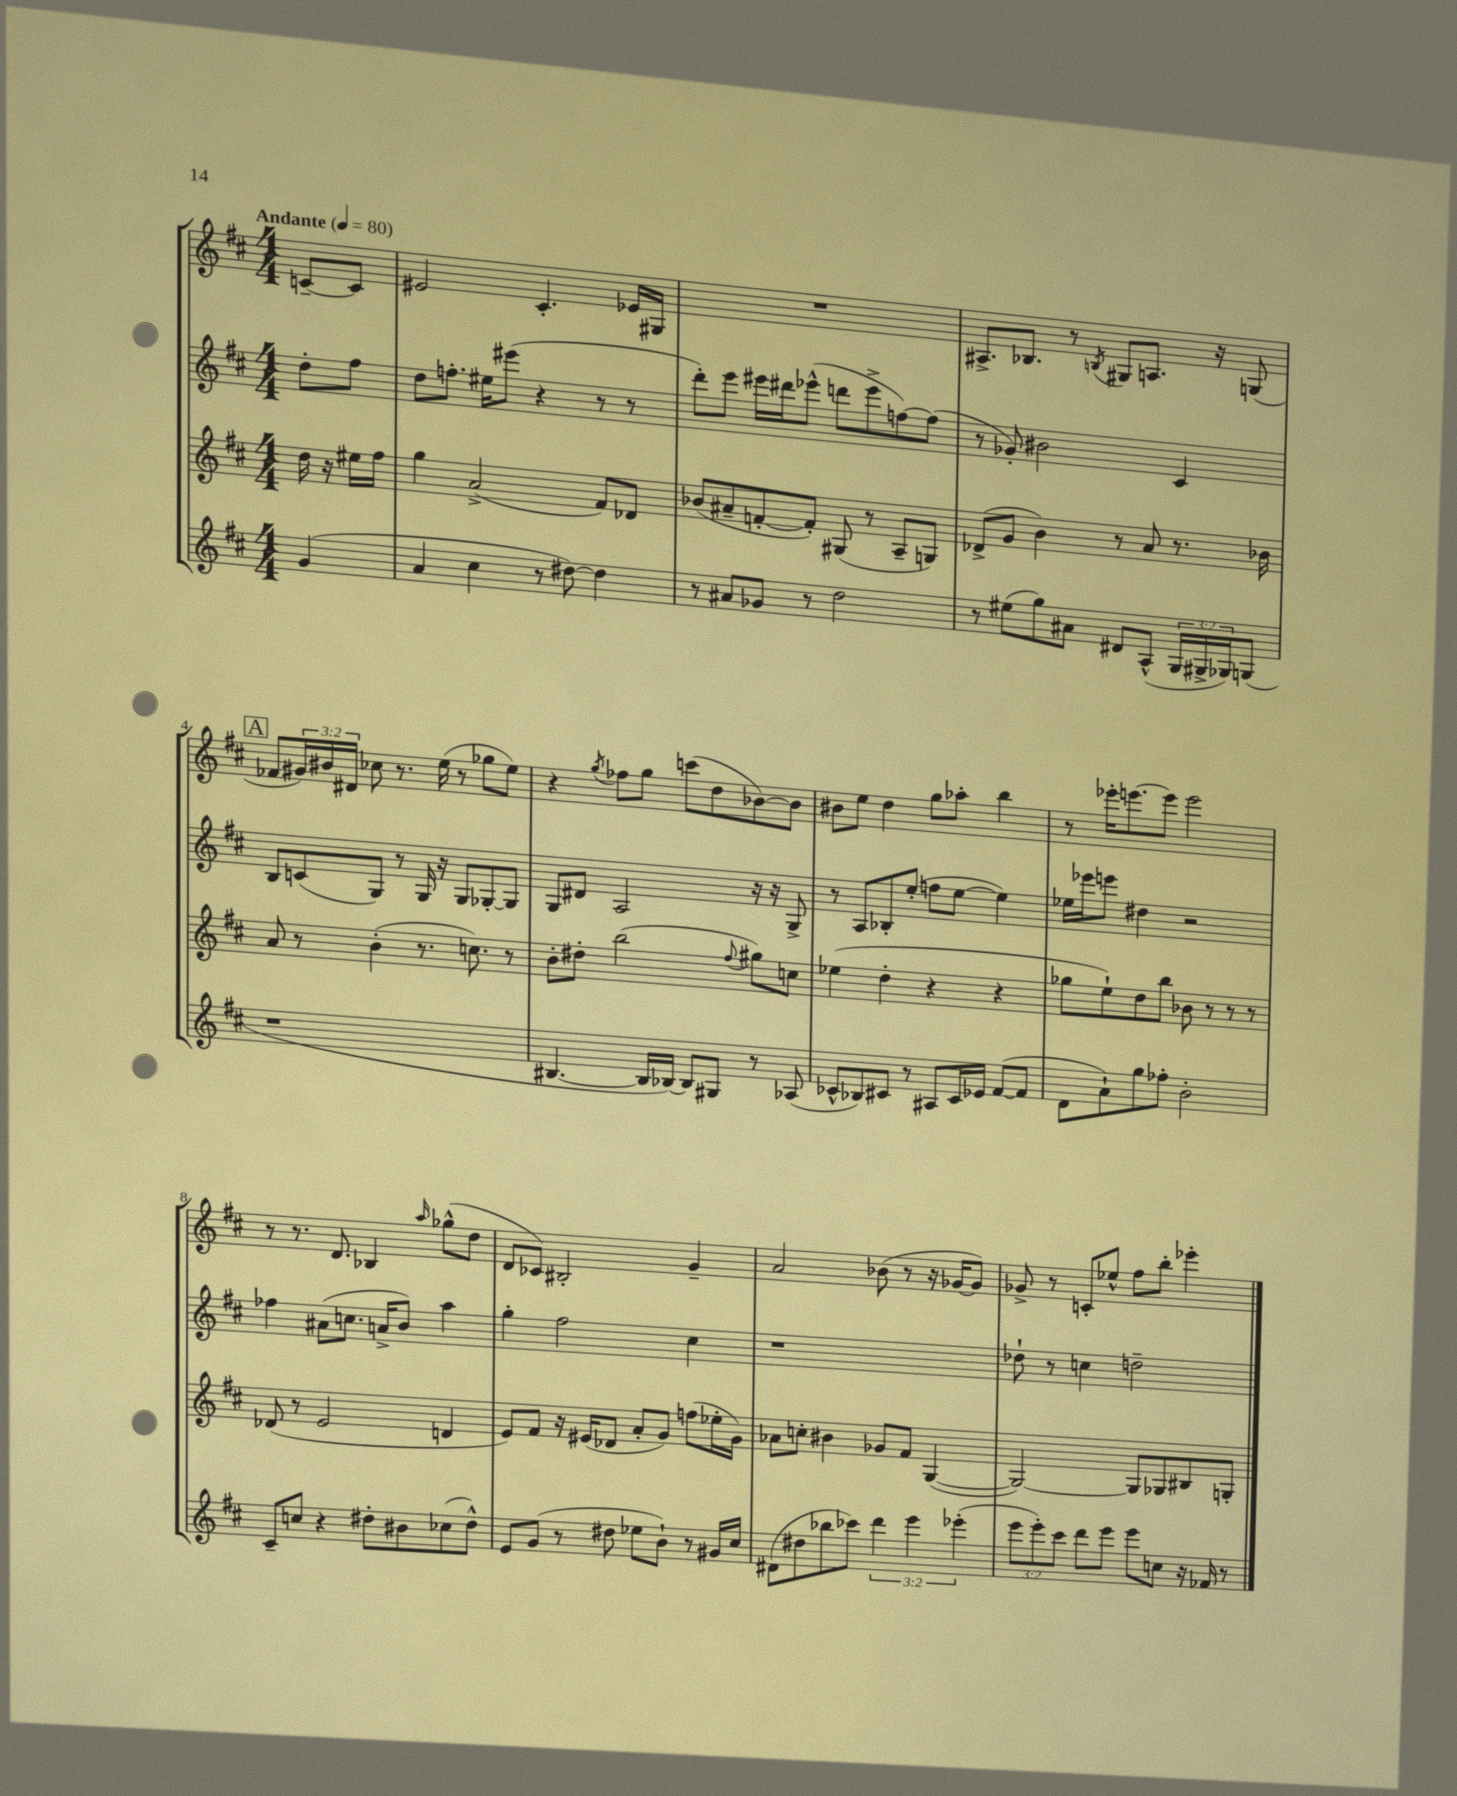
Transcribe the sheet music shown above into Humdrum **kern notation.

**kern	**kern	**kern	**kern
*part4	*part3	*part2	*part1
*staff4	*staff3	*staff2	*staff1
*clefG2	*clefG2	*clefG2	*clefG2
*k[f#c#]	*k[f#c#]	*k[f#c#]	*k[f#c#]
*M4/4	*M4/4	*M4/4	*M4/4
*MM80	*MM80	*MM80	*MM80
=	=	=	=
!	!	!	!LO:TX:a:B:t=Andante
(4g/	16dd\	8dd'\L	[8cn~/L
.	16r	.	.
.	16ee#X\LL	8ff#\J	8c/J]
.	16ff#\JJ	.	.
=1	=1	=1	=1
4a/	4gg\	8dd\L	2e#X/
.	.	8.ffn'\J	.
4cc#\	(2a^/	.	.
.	.	16ee#X\KL	.
.	.	(8eee#X\J	.
8r	.	4r	4.c#'/
[8dd#X\)	.	.	.
4dd#\]	8f#/L)	8r	.
.	8d-X/J	8r	16e-X/LL
.	.	.	16G#X/JJ
=2	=2	=2	=2
8r	(8b-X/L	8ddd'\L)	1r
8a#X/L	8a#X~/	8eee\J	.
8g-X/J	[8fn'/	16eee#X\LL	.
.	.	16ddd#X\J	.
8r	8f'/J])	(8eee-X^^\J	.
2dd\	(8G#X/	8dddn\L	.
.	8r	8eee-^\	.
.	8A~/L	[8ffn\)	.
.	8Gn/J)	(8ff\J]	.
=3	=3	=3	=3
8r	(8d-X^/L	8r	8.A#X^/L
(8ee#X\L	8g/J	8g-X'/)	.
.	.	.	8.B-X/J
8gg\)	4b\)	2b#X\	.
8a#X\J	.	.	8r
.	.	.	8qBn/
8d#X/L	8r	.	8G#X/L
(8A^^/J	8a/	.	8.An/J
24G/LL	8.r	4c#/	.
24G#X^/	.	.	.
.	.	.	16r
24G-X/J)	.	.	.
(8Gn/J	.	.	(8Gn/
.	16b-X\	.	.
!!LO:LB:g=z
!!LO:REH:place=s1:t=A
=4	=4	=4	=4
1r	8a/	8B/L	8f-X/L
.	8r	(8cn/	24g#X/L)
.	.	.	24b#X/
.	.	.	24d#X/JJ
.	(4b'\	8G/J)	8cc-X\
.	.	8r	8.r
.	8.r	16G/	.
.	.	16r	(16ee\
.	.	8G/L	8r
.	8.ccn\)	.	.
.	.	[8G-X'/	8gg-X\L
.	8r	8G-/J]	8ee\J)
=5	=5	=5	=5
[4.B#X/	8b'\L	8G/L	4r
.	8dd#X'\J	8d#X/J	.
.	.	.	8qgg/
.	(2bb\	2A/	8ff-X\L
16B#/LL]	.	.	8gg\J
[16B-X/JJ)	.	.	.
8B-/L]	.	.	(8cccn\L
8G#X/J	.	.	8dd\
.	8qqff#/	.	.
8r	8gg#X\L)	16r	[8b-X\)
.	.	16r	.
(8A-X/	8ccn\J	8G^/	8b-\J]
=6	=6	=6	=6
8c-X^^/L	(4ee-X\	8r	8b#X\L
8B-X/)	.	8A/L	8ee\J
8c#X/J	4dd'\	8B-X'/	4dd\
8r	.	(8ee'/J	.
8A#X/L	4r	8ffn\L	8gg\L
16c#/L	.	[8ee\J	8aa-X'\J
16e-X/JJ	.	.	.
([8f#/L	4r	4ee\])	4bb\
8f#/J]	.	.	.
=7	=7	=7	=7
8d\L	8gg-X\L	16ee-X\LL	8r
.	.	16eee-X\J	.
8a`\)	8ee`\)	8eeen\J	16eee-X'\KL
.	.	.	[8.eeen\
8gg\	8dd\	4dd#X\	.
8ff-X'\J	8bb\J	.	8eee\J]
2b'\	8b-X\	2r	2eee\
.	8r	.	.
.	8r	.	.
.	8r	.	.
!!LO:LB:g=z
=8	=8	=8	=8
8c#~/L	(8d-X/	4ff-X\	8r
8ccn/J	8r	.	8.r
4r	2e/	(8a#X\L	.
.	.	.	8.d/
.	.	8.ccn\J	.
8dd#X'\L	.	.	4B-X/
.	.	16an^/KL	.
8b#X\	.	8b/J)	.
.	.	.	16qqaa/
(8cc-X\	4dn/	4aa\	(8gg-X^^\L
8dd#^^\J)	.	.	8dd\J
=9	=9	=9	=9
8e/L	8e/L)	4gg'\	8d/L
(8g/J	8f#/J	.	8c-X/J)
8r	16r	2ff#\	2B#X'/
.	(16e#X/KL	.	.
8dd#X\	8d-X/J	.	.
8ee-X\L	8a'/L	.	.
8b`\J)	8g/J)	.	.
8r	(8ffn\L	4cc#\	4g~/
16g#X/LL	16ee-X'\L	.	.
16cc#/JJ	16g\JJ)	.	.
=10	=10	=10	=10
(8d#X\L	8a-X\L	1r	2a/
8dd#X\	8ccn'\J	.	.
8bb-X\	4b#X\	.	.
8ccc-X\J)	.	.	.
6ddd\	8g-X/L	.	(8b-X\
.	8f#/J	.	8r
6eee\	.	.	.
.	([4G/	.	16r
.	.	.	[16g-X/KL
(6eee-X'\	.	.	.
.	.	.	8g-/J])
=11	=11	=11	=11
12eee\L	2G/_)	8dd-X`\	8g-X^/
12eee'\)	.	.	.
.	.	8r	8r
12ccc#\J	.	.	.
8ddd\L	.	4ccn\	8cn'/L
8eee\J	.	.	8ee-X^^/J
8eee\L	8G/L]	2ddn~\	8ff#\L
8ccn\J	8G-X/	.	8bb'\J
16r	8B#X/	.	4eee-X'\
16f-X/	.	.	.
8r	8Gn'/J	.	.
==	==	==	==
*-	*-	*-	*-
